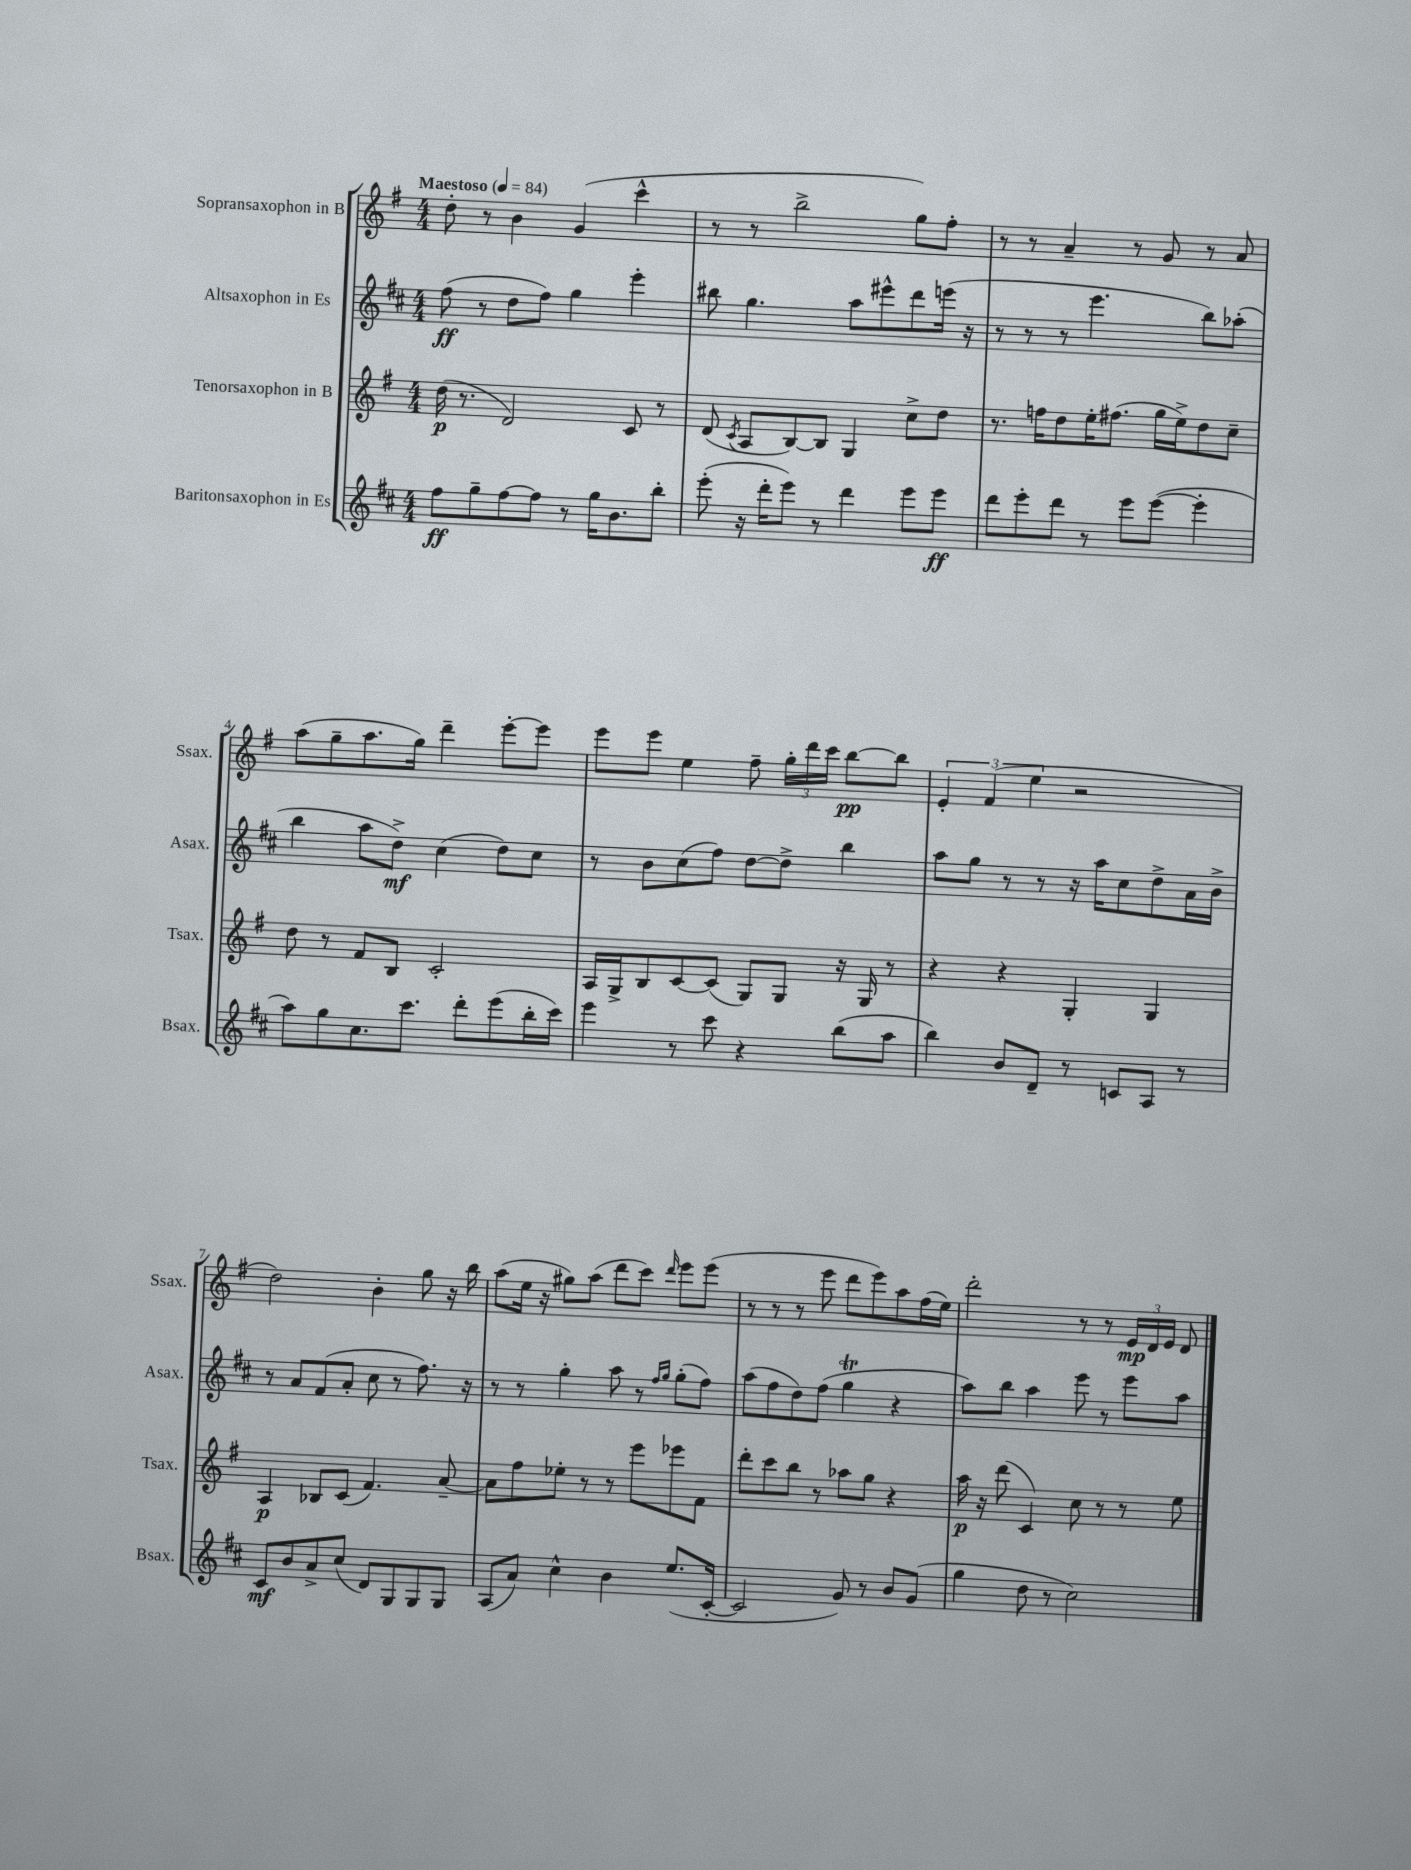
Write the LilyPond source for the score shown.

<<
\new StaffGroup <<
\new Staff = "s0" \with { instrumentName = "Sopransaxophon in B" shortInstrumentName = "Ssax." } {
    \clef treble \key g \major \numericTimeSignature \time 4/4 \tempo "Maestoso" 4 = 84
    \autoBeamOff d''8-. r8 b'4 g'4( c'''4-^ |
    r8 r8 b''2-> g''8[) fis''8]-. |
    r8 r8 a'4-- r8 g'8 r8 a'8 |
    a''8[( g''8-- a''8. g''16]) d'''4-- e'''8[~-. e'''8] |
    e'''8[ e'''8] e''4 fis''8-- \tuplet 3/2 { g''16[-. d'''16 c'''16] } b''8[~\pp b''8] |
    \tuplet 3/2 { e'4-. fis'4( e''4 } r2 |
    d''2) b'4-. g''8 r16 b''16 |
    a''8[( e''16] r16 gis''8[) a''8]( d'''8[ c'''8]) \grace { d'''16 } e'''8[ e'''8]( |
    r8 r8 r8 e'''8 d'''8[ e'''8) a''8 fis''16( e''16]) |
    d'''2-. r8 r8 \tuplet 3/2 { e'16[\mp d'16 e'16] } d'8 \bar "|." |
}
\new Staff = "s1" \with { instrumentName = "Altsaxophon in Es" shortInstrumentName = "Asax." } {
    \clef treble \key d \major \numericTimeSignature \time 4/4
    \autoBeamOff fis''8\ff( r8 d''8[ fis''8]) g''4 e'''4-. |
    bis''8 g''4. a''8[ eis'''8-^ d'''8 e'''16]( r16 |
    r8 r8 r8 e'''4. b''8[) aes''8]-.( |
    b''4 a''8[ d''8]->\mf) cis''4( d''8[) cis''8] |
    r8 b'8[ cis''8( fis''8]) d''8[~ d''8]-> b''4 |
    a''8[ g''8] r8 r8 r16 a''16[ cis''8 d''8-> a'16 b'16]-> |
    r8 a'8[ fis'8( a'8]-. cis''8 r8 fis''8.) r16 |
    r8 r8 g''4-. a''8 r8 \grace { fis''16[ g''16] } g''8[-.( fis''8]) |
    a''8[( fis''8 d''8) fis''8]( g''4\trill r4 |
    a''8[) b''8] a''4 e'''8 r8 e'''8[ a''8] \bar "|." |
}
\new Staff = "s2" \with { instrumentName = "Tenorsaxophon in B" shortInstrumentName = "Tsax." } {
    \clef treble \key g \major \numericTimeSignature \time 4/4
    \autoBeamOff d''16\p( r8. d'2) c'8 r8 |
    d'8( \acciaccatura { c'8 } a8[ b8~) b8] g4 c''8[-> d''8] |
    r8. f''16[ d''8 e''16-. fis''8.]( g''16[ e''16->) d''8 c''8]-- |
    d''8 r8 fis'8[ b8] c'2-. |
    a16[ g16-> b8 c'8~ c'8]( g8[) g8] r16 g16 r8 |
    r4 r4 g4-. g4 |
    a4\p bes8[ c'8]( fis'4.) a'8~-- |
    a'8[ fis''8 ees''8]-. r8 r8 e'''8[ ees'''8 fis'8] |
    d'''8[-. c'''8 b''8] r8 aes''8[ g''8] r4 |
    a''16\p r16 d'''8( c'4) c''8 r8 r8 e''8 \bar "|." |
}
\new Staff = "s3" \with { instrumentName = "Baritonsaxophon in Es" shortInstrumentName = "Bsax." } {
    \clef treble \key d \major \numericTimeSignature \time 4/4
    \autoBeamOff fis''8[\ff g''8-- fis''8~ fis''8] r8 g''16[ b'8. b''8]-. |
    e'''8-.( r16 d'''16[-. e'''8]) r8 d'''4 e'''8[ e'''8]\ff |
    d'''8[ e'''8-. d'''8] r8 e'''8[ e'''8]~( e'''4-. |
    a''8[) g''8 cis''8. cis'''8.] d'''8[-. e'''8( b''16-. cis'''16]) |
    e'''4 r8 cis'''8 r4 b''8[( a''8] |
    b''4) b'8[ d'8]-- r8 c'8[ a8] r8 |
    cis'8[\mf b'8 a'8-> cis''8]( d'8[) g8 g8 g8] |
    a8[( a'8]) cis''4-^ b'4 e''8.[( cis'16]~-. |
    cis'2 g'8) r8 b'8[ g'8]( |
    g''4 d''8 r8 cis''2) \bar "|." |
}
>>
>>
